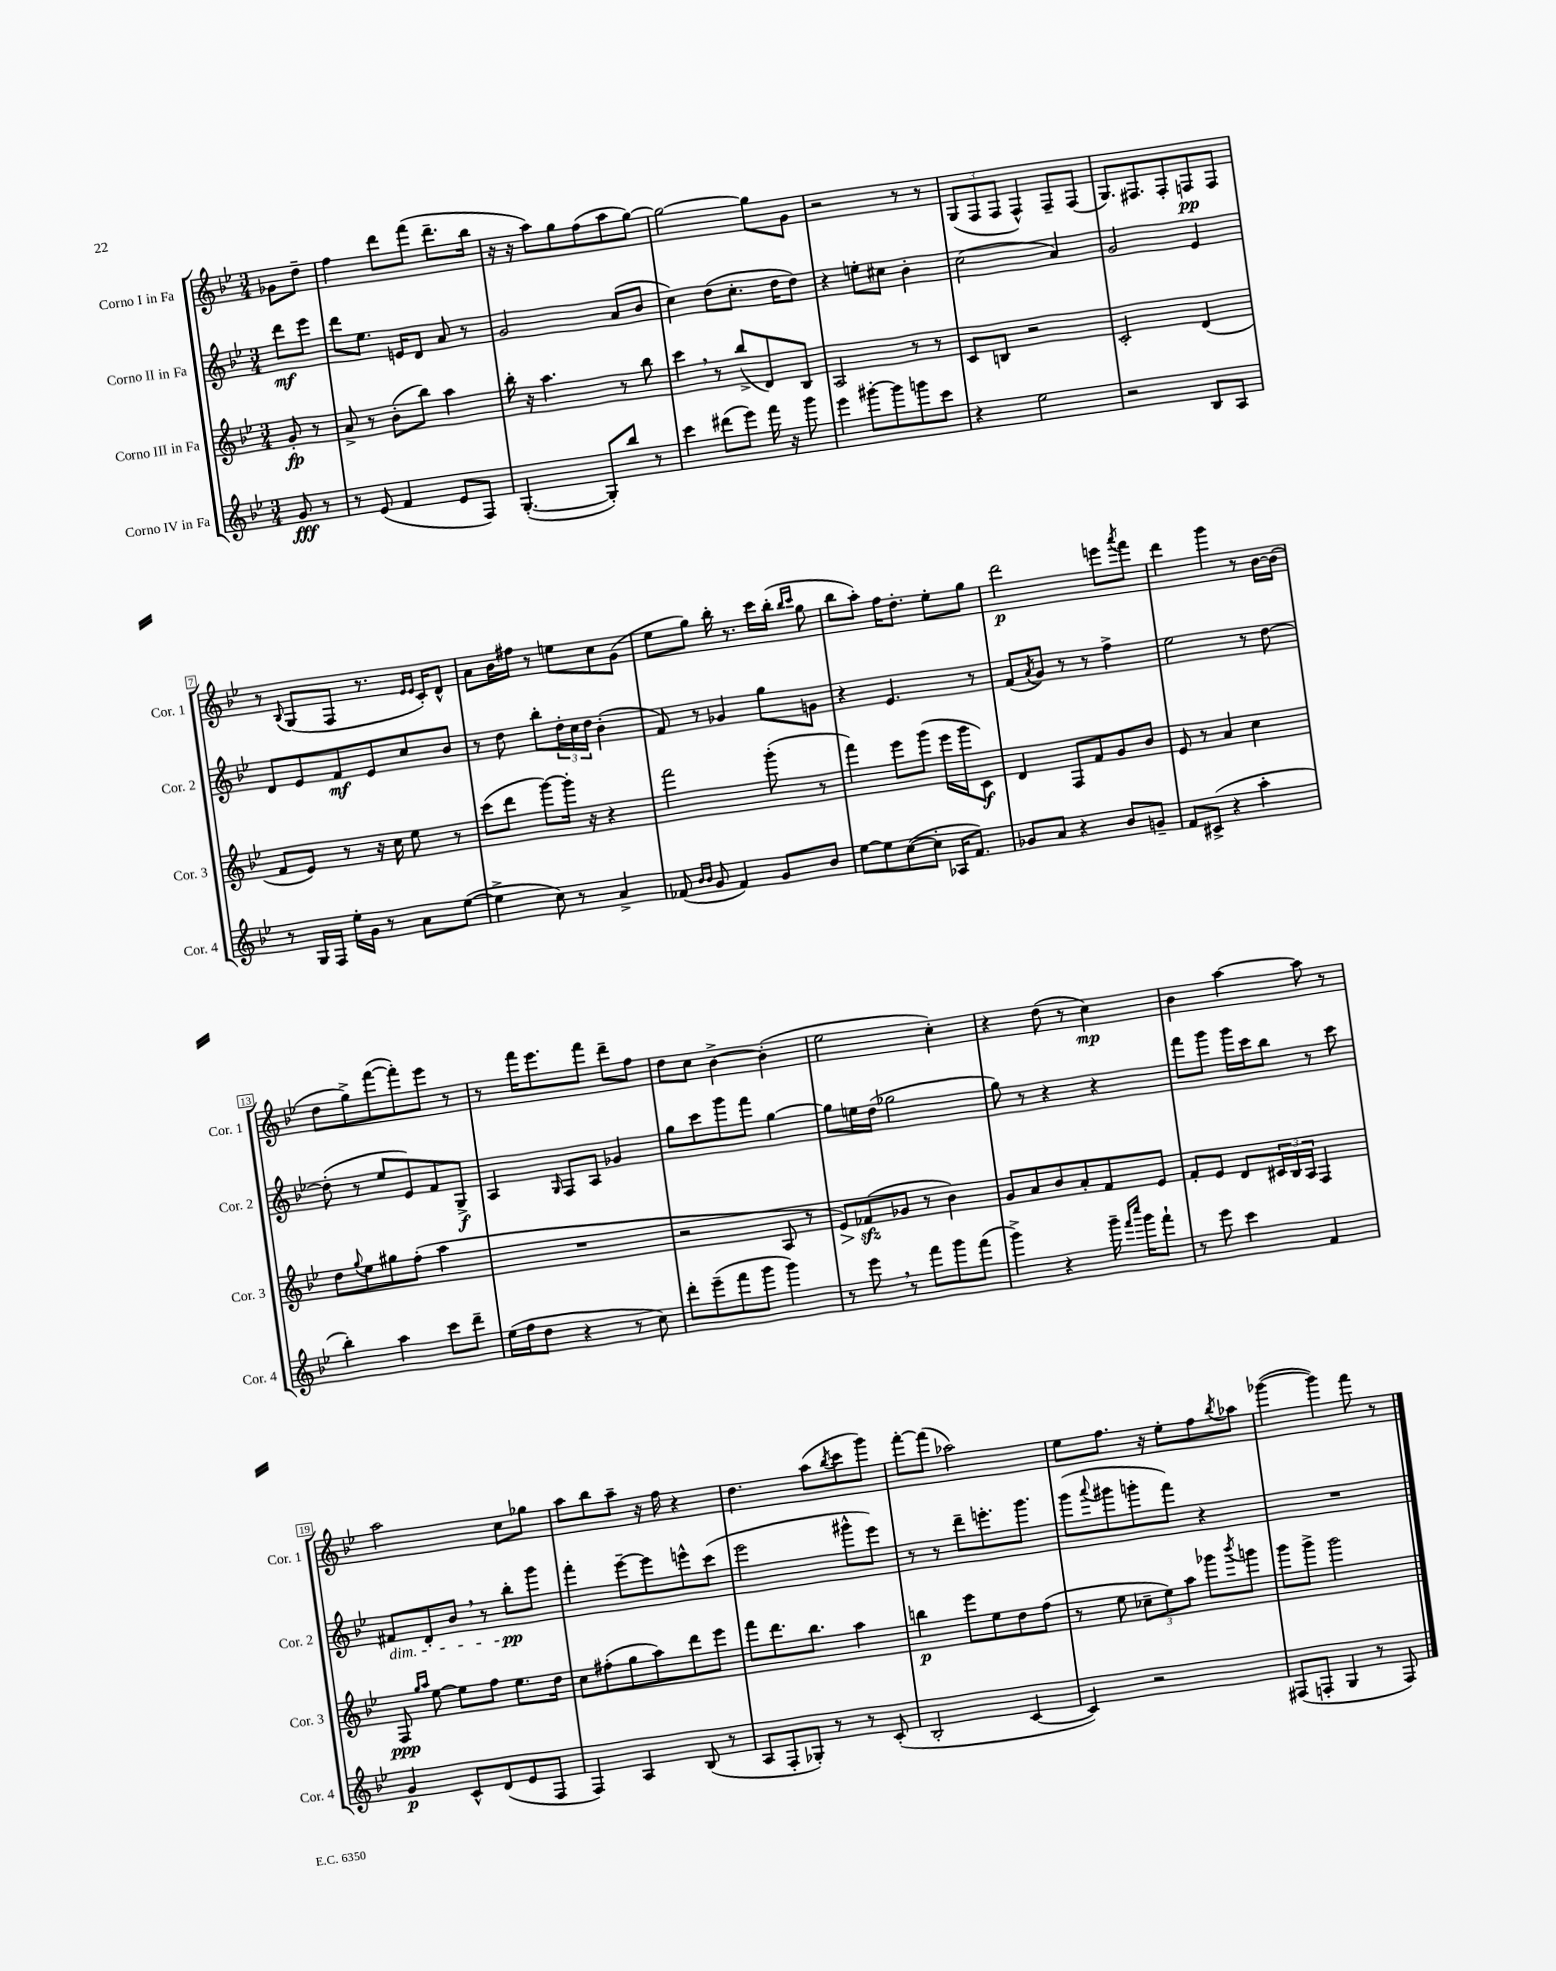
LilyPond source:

<<
\new StaffGroup <<
\new Staff = "s0" \with { instrumentName = "Corno I in Fa" shortInstrumentName = "Cor. 1" } {
    \clef treble \key bes \major \numericTimeSignature \time 3/4 \partial 4
    ges'8 d''8-- |
    f''4 d'''8 f'''8( d'''8.-- bes''16 |
    r16 r16 a''8) g''8 f''8( a''8 g''8~) |
    g''2~ g''8 g'8 |
    r2 r8 r8 |
    \tuplet 3/2 { g8( f8 f8 } f4-^) f8-- f8( |
    g8.) fis8. fis8-. f8\pp f8 |
    r8 \appoggiatura { bes8 } g8( f8 r8. \grace { ees'16 ees'16 } c'16-.) d'8-^ |
    a'8 bes'16 fis''16 r8 e''8 c''8 g'8( |
    ees''8 g''8) bes''16-. r8. c'''16 bes''16-.( \grace { bes''16 c'''16 } g''8 |
    bes''8 a''8-.) f''16 d''8.-. ees''8-. g''8 |
    d'''2\p e'''8 \acciaccatura { a'''8 } f'''8 |
    d'''4 g'''4 r8 bes'16~ bes'16( |
    d''8 g''8->) f'''8~( f'''8-.) ees'''8 r8 |
    r8 f'''16 ees'''8. f'''8 d'''8-- f''8 |
    d''8 c''8 bes'4~-> bes'4-.( |
    ees''2 c''4-.) |
    r4 d''8( r8 c''4\mp) |
    bes'4 a''4~ a''8 r8 |
    a''2 c''8 ges''8 |
    a''8 bes''8 a''8-- r16 f''16 r4 |
    d''4. a''8( \acciaccatura { bes''8 } c'''8 g'''8) |
    f'''8~-. f'''8( aes''2) |
    ees''8 f''8. r16 ees''8-. f''8 \acciaccatura { bes''8 } aes''8 |
    ges'''4~( ges'''4) f'''8 r8 \bar "|." |
}
\new Staff = "s1" \with { instrumentName = "Corno II in Fa" shortInstrumentName = "Cor. 2" } {
    \clef treble \key bes \major \numericTimeSignature \time 3/4 \partial 4
    d'''8\mf ees'''8 |
    d'''8 ees''8. e'16 d'8 a'8 r8 |
    g'2 a'8( bes'8 |
    c''4) d''8( c''8.-. d''16 d''8) |
    r4 e''8-. cis''8 bes'4-. |
    c''2( a'4) |
    g'2 ees'4 |
    d'8 ees'8 f'8\mf ees'8 c''8 bes'8 |
    r8 d''8 bes''8-. \tuplet 3/2 { d''16-. c''16 d''16 } bes'4-.( |
    f'8) r8 ges'4 g''8 g'8 |
    r4 ees'4. r8 |
    f'8( \acciaccatura { a'8 } g'8) r8 r8 f''4-> |
    ees''2 r8 d''8~ |
    d''8-.( r8 ees''8 ees'8) f'8 g8->\f |
    a4 \grace { g16 } f8 a8 ges'4 |
    g''8 c'''8 g'''8 f'''8 g''4~ |
    g''8 e''16 d''16( ges''2 |
    g''8) r8 r4 r4 |
    f'''8 g'''8 g'''16 c'''16 bes''8 r8 c'''8 |
    fis'8\dim d'8-. bes'8 \breathe r8 bes''8-.\pp\! g'''8 |
    f'''4-. ees'''8~-- ees'''8 e'''8-^ c'''8( |
    ees'''2 gis'''8-^ ees'''8) |
    r8 r8 d'''8-- e'''8.-. g'''8. |
    g'''8( \appoggiatura { a'''8 } gis'''8 g'''8-. f'''8) r4 |
    R2. \bar "|." |
}
\new Staff = "s2" \with { instrumentName = "Corno III in Fa" shortInstrumentName = "Cor. 3" } {
    \clef treble \key bes \major \numericTimeSignature \time 3/4 \partial 4
    g'8-.\fp r8 |
    a'8-> r8 bes'8-.( bes''8) a''4 |
    bes''16-. r16 a''4. r8 bes''8 |
    c'''4 \breathe r8 bes''8->( d'8) bes8 |
    a2 r8 r8 |
    c'8 b8 r2 |
    c'2-. d'4( |
    f'8 ees'8) r8 r16 c''16 ees''8 r8 |
    c'''8( d'''8 g'''8~) g'''16-. r16 r4 |
    f'''2 g'''8-.( r8 |
    f'''4) ees'''8 g'''8( ees'''16 g'''16 c'8\f) |
    d'4 f8 f'8 g'8 bes'8 |
    ees'8 r8 a'4 c''4 |
    d''8 \appoggiatura { g''8 } ees''8 gis''8 f''8-.( a''4 |
    R2. |
    r2 a8 r8 |
    ees'8\>) fes'8\sfz\!( ges'8 r8 bes'4) |
    g'8 a'8 bes'8 a'8-. f'8 ees'8 |
    f'8-. ees'8 d'8 \tuplet 3/2 { cis'16 bes16 a16 } f4 |
    f8\ppp \grace { g''16 a''16 } ees''8~ ees''8 f''8 ees''8. d''16 |
    c''8 fis''8-.( g''8 a''8) d'''8 ees'''8 |
    f'''8 d'''8. bes''8. a''4 |
    b''4\p ees'''8 ees''8 d''8 f''8( |
    r8 ees''8 \tuplet 3/2 { ces''8-- ees''8) a''8 } ges'''8 \acciaccatura { bes'''8 } g'''8 |
    g'''8 g'''8-> g'''2 \bar "|." |
}
\new Staff = "s3" \with { instrumentName = "Corno IV in Fa" shortInstrumentName = "Cor. 4" } {
    \clef treble \key bes \major \numericTimeSignature \time 3/4 \partial 4
    g'8\fff r8 |
    r8 ees'8( f'4 ees'8 f8) |
    g4.~-.( g8-.) bes''8 r8 |
    c'''4 dis'''8( ees'''8) f'''16 r16 g'''8 |
    ees'''4 gis'''8~-. gis'''8 g'''8 c'''8 |
    r4 ees''2 |
    r2 bes8 a8 |
    r8 g16 f16 ees''16-. g'16 r8 a'8 ees''8~( |
    ees''4-> c''8) r8 a'4-> |
    fes'8( \grace { bes'16 bes'16 } g'8 fes'4) g'8 bes'8 |
    ees''8~ ees''8 c''8~( c''8-. aes16 f'8.) |
    ges'8 a'8 r4 bes'8 g'8-- |
    f'8 cis'8->( r4 a''4-. |
    bes''4-.) a''4 c'''8 d'''8-- |
    ees''16( f''16 d''8 r4 r8 c''8) |
    d'''8-. ees'''8--( f'''8 g'''8 g'''4) |
    r8 ees'''8 \breathe r8 f'''8 g'''8 f'''8( |
    g'''4->) r4 g'''16-- \grace { f'''16 c''''16 } g'''16 f'''8-! |
    r8 ees'''8 c'''4 f'4 |
    g'4\p c'8-^ d'8( ees'8 f8 |
    f4) a4 bes8( r8 |
    a8 f8-. ges8-.) r8 r8 c'8-.( |
    bes2-. c'4~ |
    c'4) r2 |
    fis8( f8-. g4 r8 f8) \bar "|." |
}
>>
>>
\layout { \context { \Score \override BarNumber.stencil = #(make-stencil-boxer 0.1 0.3 ly:text-interface::print) } }
